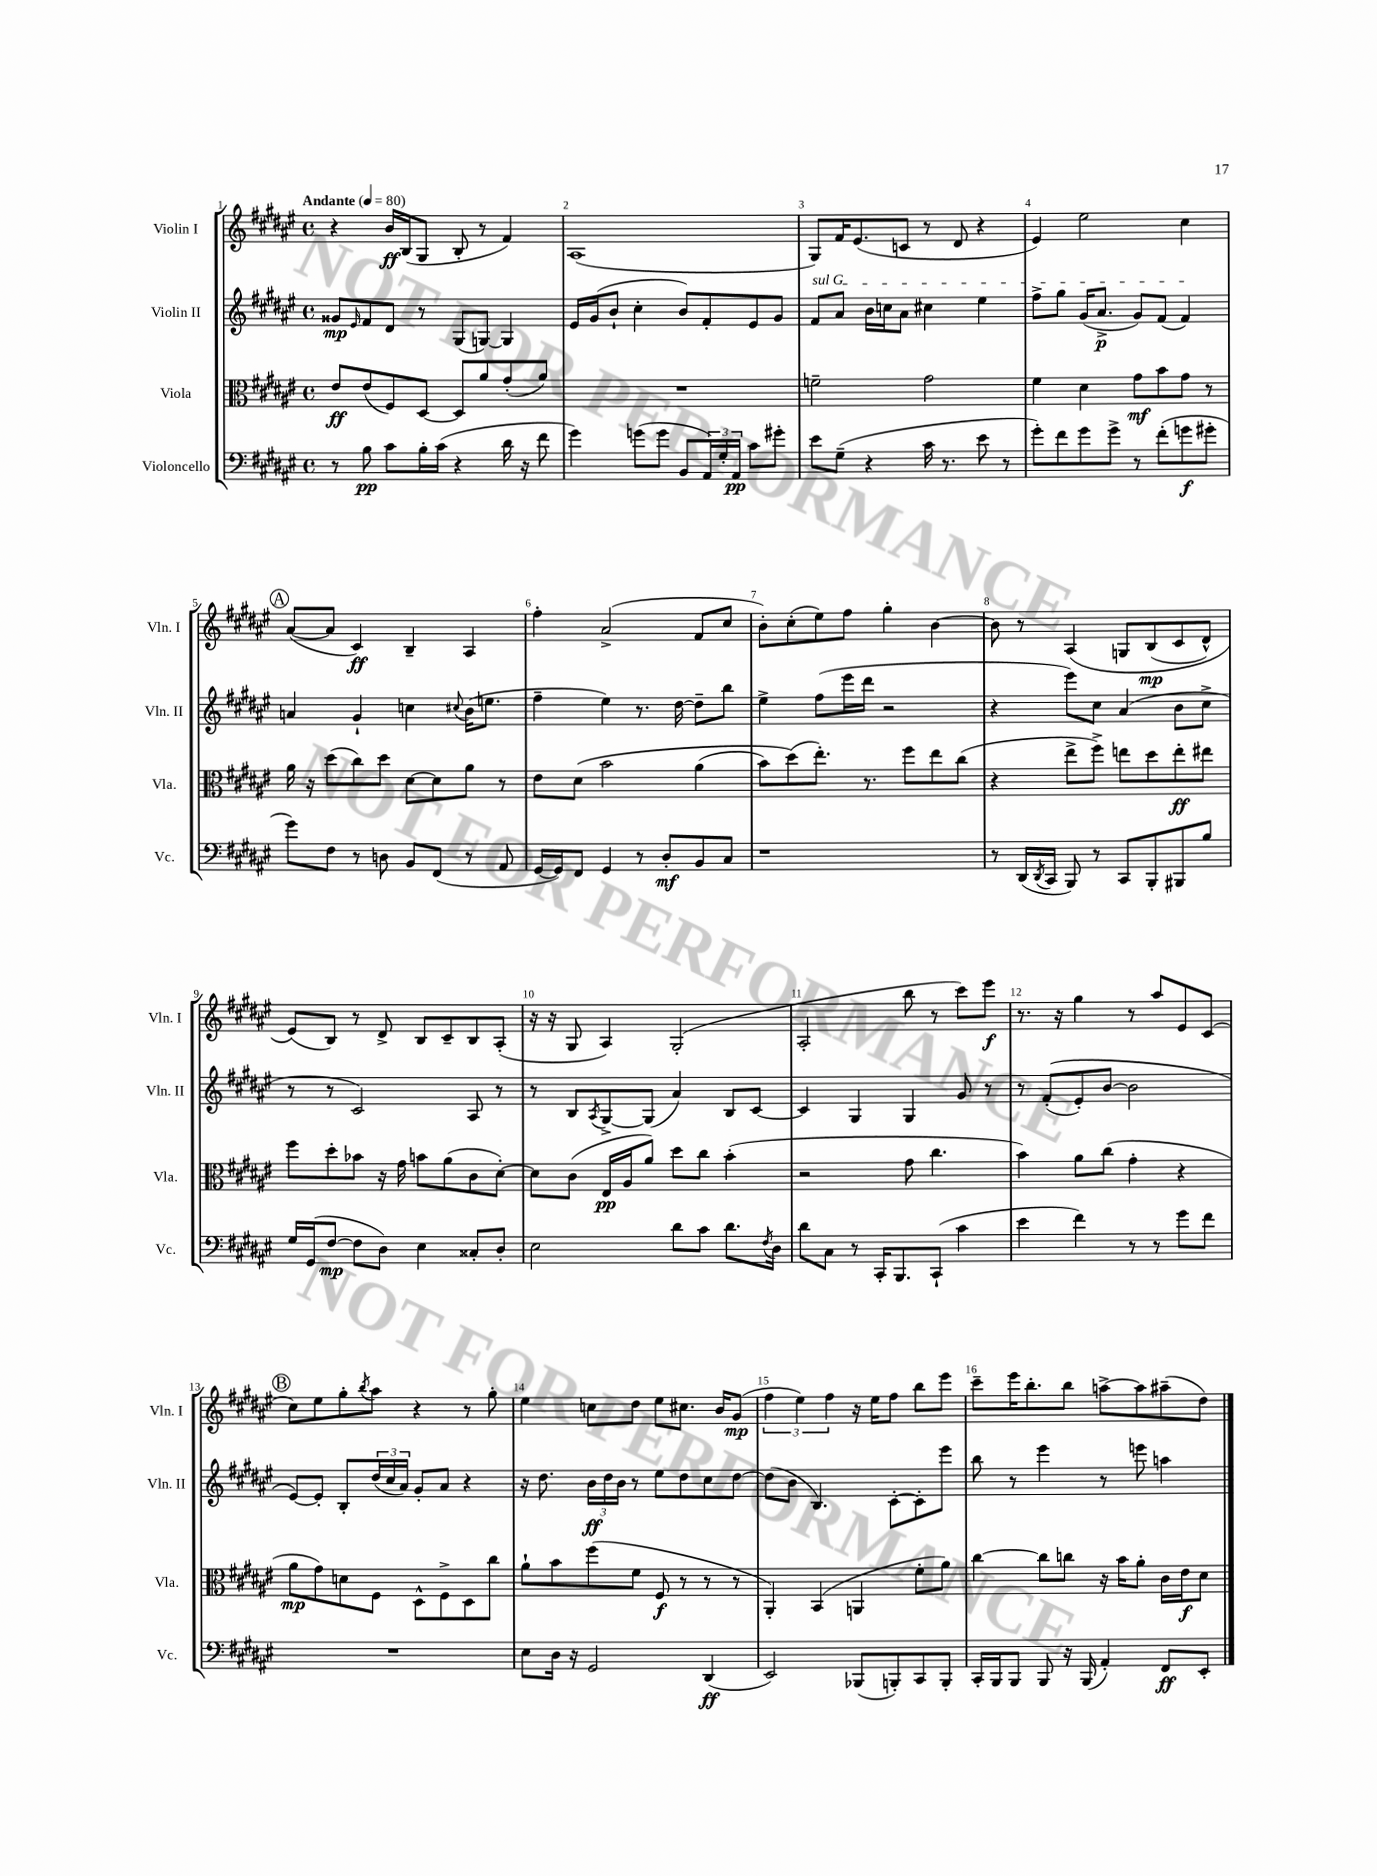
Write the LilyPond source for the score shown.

<<
\new StaffGroup <<
\new Staff = "s0" \with { instrumentName = "Violin I" shortInstrumentName = "Vln. I" } {
    \clef treble \key fis \major \defaultTimeSignature \time 4/4 \tempo "Andante" 4 = 80
    r4 b'16\ff b16( gis8 b8-. r8 fis'4) |
    ais1( |
    gis8) fis'16 eis'8.( c'8 r8 dis'8 r4 |
    eis'4) eis''2 cis''4 |
    \mark \markup { \circle "A" } ais'8~( ais'8 cis'4\ff) b4-- ais4 |
    fis''4-. ais'2->( fis'8 cis''8 |
    b'8-.) cis''8-.( eis''8) fis''8 gis''4-. b'4~ |
    b'8 r8 ais4\( g8 b8\mp( cis'8 dis'8-^) |
    eis'8(\) b8) r8 dis'8-> b8 cis'8-- b8 ais8-.( |
    r16 r16 gis8 ais4) gis2-.( |
    ais2-. b''8 r8 cis'''8) eis'''8\f |
    r8. r16 gis''4 r8 ais''8 eis'8 cis'8( |
    \mark \markup { \circle "B" } cis''8) eis''8 gis''8-. \acciaccatura { b''8 } ais''8 r4 r8 gis''8-. |
    eis''4 c''8 dis''8 eis''8 cis''8. b'16 gis'8\mp( |
    \tuplet 3/2 { fis''4 eis''4) fis''4 } r16 eis''16 fis''8 b''8 eis'''8 |
    cis'''8-- eis'''16 b''8.-. b''8 a''8~-> a''8 ais''8--( dis''8) \bar "|." |
}
\new Staff = "s1" \with { instrumentName = "Violin II" shortInstrumentName = "Vln. II" } {
    \clef treble \key fis \major \defaultTimeSignature \time 4/4
    gisis'8\mp \grace { eis'16 } fis'8 dis'8 r8 gis8( g8~) g4 |
    eis'16 gis'16( b'8-! cis''4-. b'8) fis'8-. eis'8 gis'8 |
    \once \override TextSpanner.bound-details.left.text = \markup { \italic "sul G" } fis'8\startTextSpan ais'8 b'16 c''16 ais'8 cis''4 eis''4 |
    fis''8-> gis''8 gis'16( ais'8.->\p gis'8) fis'8( fis'4\stopTextSpan) |
    \mark \markup { \circle "A" } a'4 gis'4-! c''4 \appoggiatura { cis''8 } b'16( e''8. |
    fis''4-- eis''4) r8. dis''16~ dis''8-- b''8 |
    eis''4-> fis''8( eis'''16 dis'''16 r2 |
    r4 eis'''8) cis''8 ais'4( b'8 cis''8-> |
    r8 r8 cis'2) ais8 r8 |
    r8 b8 \acciaccatura { ais8 } gis8~-> gis8( ais'4) b8 cis'8~ |
    cis'4 gis4 gis4 gis'8 r8 |
    r8 fis'8-.(\( eis'8-.) b'8~ b'2 |
    \mark \markup { \circle "B" } eis'8~\) eis'8-. b8-. \tuplet 3/2 { dis''16( cis''16 ais'16) } gis'8-. ais'8 r4 |
    r16 dis''8. \tuplet 3/2 { b'16\ff dis''16 b'16 } r8 eis''8 dis''8 cis''8 dis''8~ |
    dis''8( b'8 b4.) cis'8~-. cis'8-. eis'''8 |
    b''8 r8 eis'''4 r8 e'''8 a''4 \bar "|." |
}
\new Staff = "s2" \with { instrumentName = "Viola" shortInstrumentName = "Vla." } {
    \clef alto \key fis \major \defaultTimeSignature \time 4/4
    eis'8\ff eis'8( fis8) dis8~ dis8 ais'8 gis'8-.( ais'8) |
    R1 |
    f'2-- gis'2 |
    fis'4 dis'4 gis'8\mf b'8 gis'8 r8 |
    \mark \markup { \circle "A" } ais'16 r16 dis''8( cis''8) dis''8 dis'8~ dis'8 ais'8 r8 |
    eis'8 dis'8\( b'2 ais'4( |
    b'8) dis''8(\) eis''8.-.) r8. fis''8 eis''8 cis''8( |
    r4 eis''8-> fis''8->) e''8 dis''8 e''8-.\ff eis''8 |
    fis''8 dis''8-. bes'8 r16 gis'16 b'8 ais'8( cis'8 dis'8~-.) |
    dis'8 cis'8( eis16\pp ais16 ais'8) dis''8 cis''8 b'4-.( |
    r2 gis'8 cis''4. |
    b'4) ais'8 cis''8( gis'4-. r4 |
    \mark \markup { \circle "B" } ais'8\mp gis'8) d'8 fis8 dis8-^ fis8-> dis8 cis''8 |
    ais'8-! b'8 fis''8( fis'8 fis8\f r8 r8 r8 |
    ais,4-.) b,4( a,4 fis'8-. ais'8) |
    cis''4~ cis''8 c''8 r16 b'16 ais'8-. cis'16 eis'16\f dis'8 \bar "|." |
}
\new Staff = "s3" \with { instrumentName = "Violoncello" shortInstrumentName = "Vc." } {
    \clef bass \key fis \major \defaultTimeSignature \time 4/4
    r8 b8\pp cis'8 b16-. cis'16( r4 dis'16 r16 fis'8 |
    gis'4) g'8( g'8 b,8 \tuplet 3/2 { ais,16) gis16-. ais,16\pp } cis'8 gis'8-. |
    eis'8 gis8--( r4 cis'16 r8. eis'8 r8 |
    gis'8-.) fis'8 gis'8 gis'8-> r8 fis'8-.( g'8\f gis'8-. |
    \mark \markup { \circle "A" } gis'8) fis8 r8 d8 b,8 fis,8( r8 ais,8 |
    gis,16~ gis,16) fis,8 gis,4 r8 dis8-.\mf b,8 cis8 |
    r1 |
    r8 dis,16( \acciaccatura { dis,8 } cis,16 b,,8) r8 cis,8 b,,8-. bis,,8 b8 |
    gis16 gis,16( fis8~\mp fis8 dis8) eis4 cisis8-. dis8-. |
    eis2 dis'8 cis'8 dis'8. \acciaccatura { fis8 } dis16 |
    dis'8 cis8 r8 cis,16-. b,,8. cis,8-!( cis'4 |
    eis'4 fis'4) r8 r8 gis'8 fis'8 |
    \mark \markup { \circle "B" } R1 |
    eis8 dis16 r16 gis,2 dis,4\ff( |
    eis,2) bes,,8( b,,8-.) cis,8 b,,8-. |
    cis,16-. b,,16 b,,8 b,,8 r16 b,,16( ais,4-.) fis,8\ff eis,8-. \bar "|." |
}
>>
>>
\layout { \context { \Score \override BarNumber.break-visibility = ##(#f #t #t) barNumberVisibility = #all-bar-numbers-visible } }
